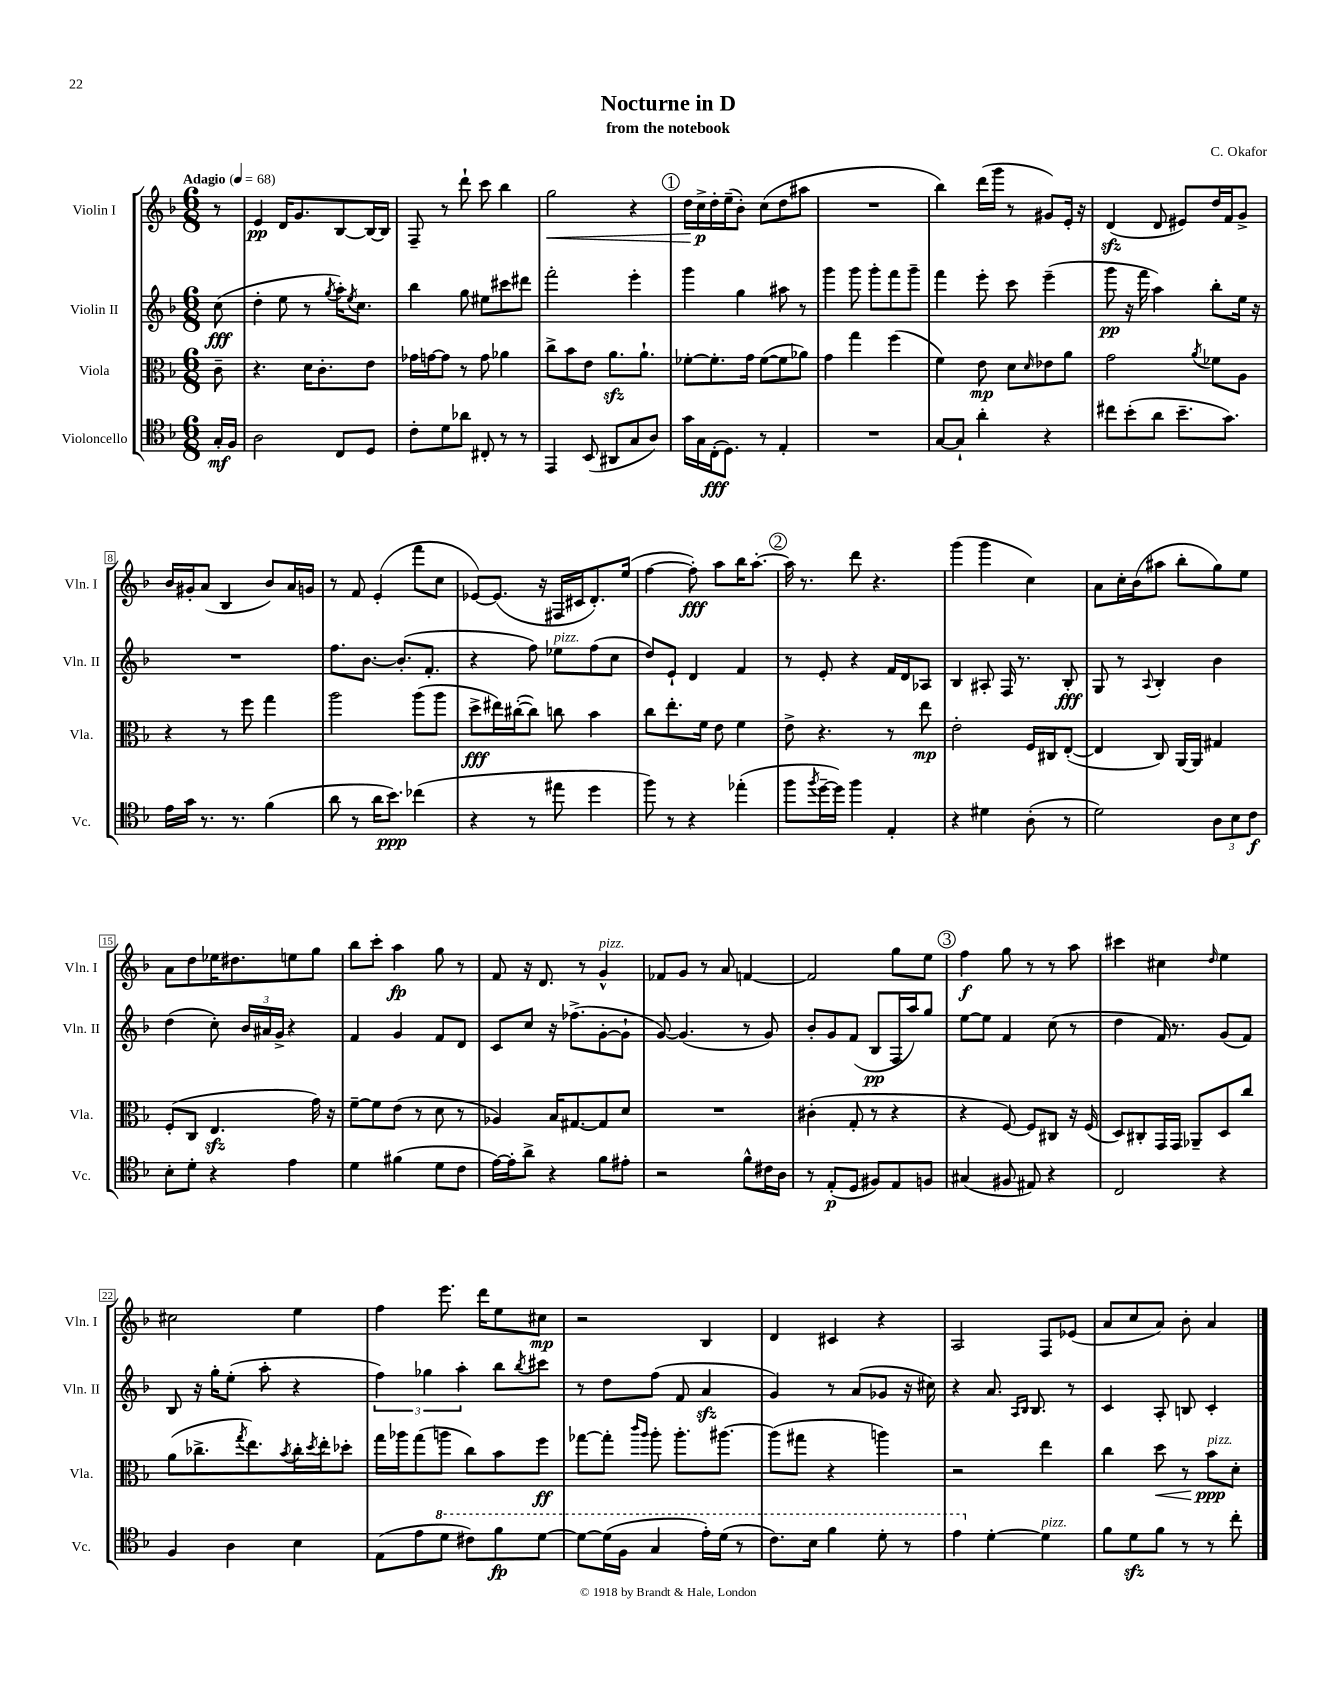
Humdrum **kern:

**kern	**kern	**kern	**kern
*staff4	*staff3	*staff2	*staff1
*clefC4	*clefC3	*clefG2	*clefG2
*k[b-]	*k[b-]	*k[b-]	*k[b-]
*M6/8	*M6/8	*M6/8	*M6/8
*MM68	*MM68	*MM68	*MM68
16G'	8c~	(8cc	8r
16F	.	.	.
=	=	=	=
2A	4.r	4dd'	4e
.	.	8ee	16d
.	.	.	8.g
.	16d	8r	.
.	8.c'	.	.
.	.	8qgg	.
8C	.	16aa')	[8B-
.	.	8qee	.
.	.	8.cc	.
8D	8e	.	16B-_
.	.	.	16B-]
=	=	=	=
8c'	16g-	4bb-	8F~
.	[16g	.	.
8d	8g]	.	8r
8a-	8r	8gg	8ddd`
8C#'	8g	8ee#	8ccc
8r	4a-	8ccc#	4bb-
8r	.	8ddd#	.
=	=	=	=
4EE	8cc^	2fff'	2gg
.	8b-	.	.
(8BB-	8e	.	.
8AA#	8.a	.	.
8G	.	4eee'	4r
.	8.a`	.	.
8A)	.	.	.
=	=	=	=
16g	[8f-'	4ggg	16dd
16G	.	.	16cc^
(16C'	8.f-']	.	16dd'
8.D)	.	.	(16ee~
.	.	4gg	8b-')
.	16g	.	.
8r	([8f-	.	(8cc
4E'	8f-]	8aa#	8dd
.	8a-)	8r	8aa#
=	=	=	=
2.r	4g	4ggg	2.r
.	4gg	8ggg	.
.	.	8ggg'	.
.	(4ff	8fff	.
.	.	8ggg~	.
=	=	=	=
[8G	4f)	4fff	4bb-)
8G`]	.	.	.
4a'	8e	8eee'	(16ddd
.	.	.	16ggg
.	8d	8ccc	8r
.	16qqd	.	.
4r	8e-	(4eee~	8g#)
.	8a	.	16e'
.	.	.	16r
=	=	=	=
8cc#	2g	8ggg	(4d
(8b-'	.	16r	.
.	.	16fff	.
8a	.	4aa)	8d
8.b-~	.	.	8e#)
.	8qa	.	.
.	8f-	8bb-'	16dd
8.g)	.	.	16f
.	8A	16ee	8g^
.	.	16r	.
=	=	=	=
16e	4r	2.r	16b-
16g	.	.	16g#'
8.r	.	.	(8a
.	8r	.	4B-
8.r	.	.	.
.	8ff	.	.
(4f	4gg	.	8b-)
.	.	.	16a
.	.	.	16g
=	=	=	=
8a	2aa	8.ff	8r
8r	.	.	8f
.	.	[8.b-	.
16a	.	.	(4e'
8.b-)	.	.	.
.	.	(8.b-']	.
(4cc-	(8aa	.	8fff
.	.	8.f'	.
.	8aa	.	8cc
=	=	=	=
4r	8dd^	4r	[8e-)
.	16ee#)	.	(8.e-]
.	([16cc#'	.	.
8r	8cc#])	8ff)	.
.	.	.	16r
8ee#	8cc	8ee-	16F#
.	.	.	16c#
4dd	4b-	(8ff	8.d')
.	.	8cc	.
.	.	.	(16ee
=	=	=	=
8ff)	8cc	8dd)	[4ff
8r	8.ee'	8e`	.
4r	.	4d	8ff'])
.	16f	.	.
.	8e	.	8aa
(4ee-'	4f	4f	16bb-
.	.	.	[8.aa'
=	=	=	=
8ff	8e^	8r	16aa]
.	.	.	8.r
8qff	.	.	.
[16dd~	4.r	8e'	.
16dd])	.	.	.
4ff	.	4r	8ddd
.	.	.	4.r
4E'	8r	16f	.
.	.	16d	.
.	8ee	8A-	.
=	=	=	=
4r	2e'	4B-	(4ggg
4d#	.	8A#'	4ggg
.	.	16F	.
.	.	8.r	.
(8A'	16F	.	4cc)
.	16C#	.	.
8r	([8E'	8B-'	.
=	=	=	=
2d)	4E]	8G	8a
.	.	8r	16cc'
.	.	.	(16b-
.	.	8qqA	.
.	8C)	4B-'	8aa#
.	[16AA	.	8bb-'
.	16AA]	.	.
12A	4G#	4b-	8gg)
12B-	.	.	.
.	.	.	8ee
12c	.	.	.
=	=	=	=
8B-'	(8F'	(4dd	8a
8d'	8C	.	8dd
4r	4.E	8cc')	16ee-
.	.	.	8.dd#
.	.	24b-	.
.	.	24a#	.
.	.	24g^	.
4e	.	4r	8ee
.	16g)	.	8gg
.	16r	.	.
=	=	=	=
4d	[8f~	4f	8bb-
.	8f]	.	8ccc'
(4f#	(8e	4g	4aa
.	8r	.	.
8d	8d	8f	8gg
8c	8r	8d	8r
=	=	=	=
[16e)	4A-)	8c	8f
16e']	.	.	.
8a^	.	8cc	16r
.	.	.	8.d
4r	16B-	16r	.
.	[8.G#	(8.ff-^	.
.	.	.	8r
8f	8G#]	[8g'	4g^^
8e#'	8d	8g`]	.
=	=	=	=
2r	2.r	[8g)	8f-
.	.	(4.g]	8g
.	.	.	8r
.	.	.	8a
8f^^	.	8r	[4f
16c#	.	8g)	.
16A	.	.	.
=	=	=	=
8r	(4c#'	8b-'	2f]
(8E'	.	8g	.
8D	8G'	(8f	.
8F#)	8r	8B-	.
8E	4r	16F	8gg
.	.	16aa)	.
8F	.	8gg	8ee
=	=	=	=
(4G#	4r	[8ee	4ff
.	.	8ee]	.
8F#	[8F)	4f	8gg
8E#)	8F]	.	8r
4r	8C#	(8cc	8r
.	16r	8r	8aa
.	(16F	.	.
=	=	=	=
2C	8D)	4dd	4ccc#
.	8C#'	.	.
.	16GG	16f)	4cc#
.	16GG	8.r	.
.	8AA-~	.	.
.	.	.	16qqdd
4r	8D	(8g	4ee
.	8cc	8f)	.
=	=	=	=
4F	(8a	8B-	2cc#
.	8.cc-^	16r	.
.	.	16gg'	.
4A	.	(8ee'	.
.	8qgg	.	.
.	8.ee)	.	.
.	.	8aa'	.
.	8qb-	.	.
4B-	16cc-'	4r	4ee
.	8qdd	.	.
.	16ee'	.	.
.	8dd-'	.	.
=	=	=	=
(8E	16gg	6ff)	4ff
.	16aa-	.	.
8e	(8gg	.	.
.	.	6gg-	.
8dd	8aa	.	8.eee
.	.	6aa'	.
8cc#)	8cc)	.	.
.	.	.	16ddd
8ff	8b-	8bb-	8ee
.	.	8qbb-	.
[8dd	8ff	8ccc#	8cc#
=	=	=	=
8dd_	[8gg-	8r	2r
(16dd]	8gg-']	8dd	.
16f	.	.	.
.	16qqccc	.	.
.	16qqaa	.	.
4g	8aa'	(8ff	.
.	8.aa'	8f	.
16ee')	.	4a	4B-
(16dd	[8.aa#	.	.
8r	.	.	.
=	=	=	=
8.cc)	(8aa#]	4g)	4d
.	8gg#	.	.
16b-	.	.	.
4ff	4r	8r	4c#
.	.	(8a	.
8dd'	4aa)	8g-	4r
8r	.	16r	.
.	.	16cc#)	.
=	=	=	=
4ee	2r	4r	2A
[4d'	.	8.a	.
.	.	16qqA	.
.	.	16qqB-	.
.	.	8.B-	.
4d]	4ee	.	8F
.	.	8r	(8e-
=	=	=	=
8f	4cc	4c	8a
8d	.	.	8cc
8f	8dd	8A'	8a)
8r	8r	8B	8b-'
8r	8b-	4c'	4a
8cc'	8d'	.	.
==	==	==	==
*-	*-	*-	*-
